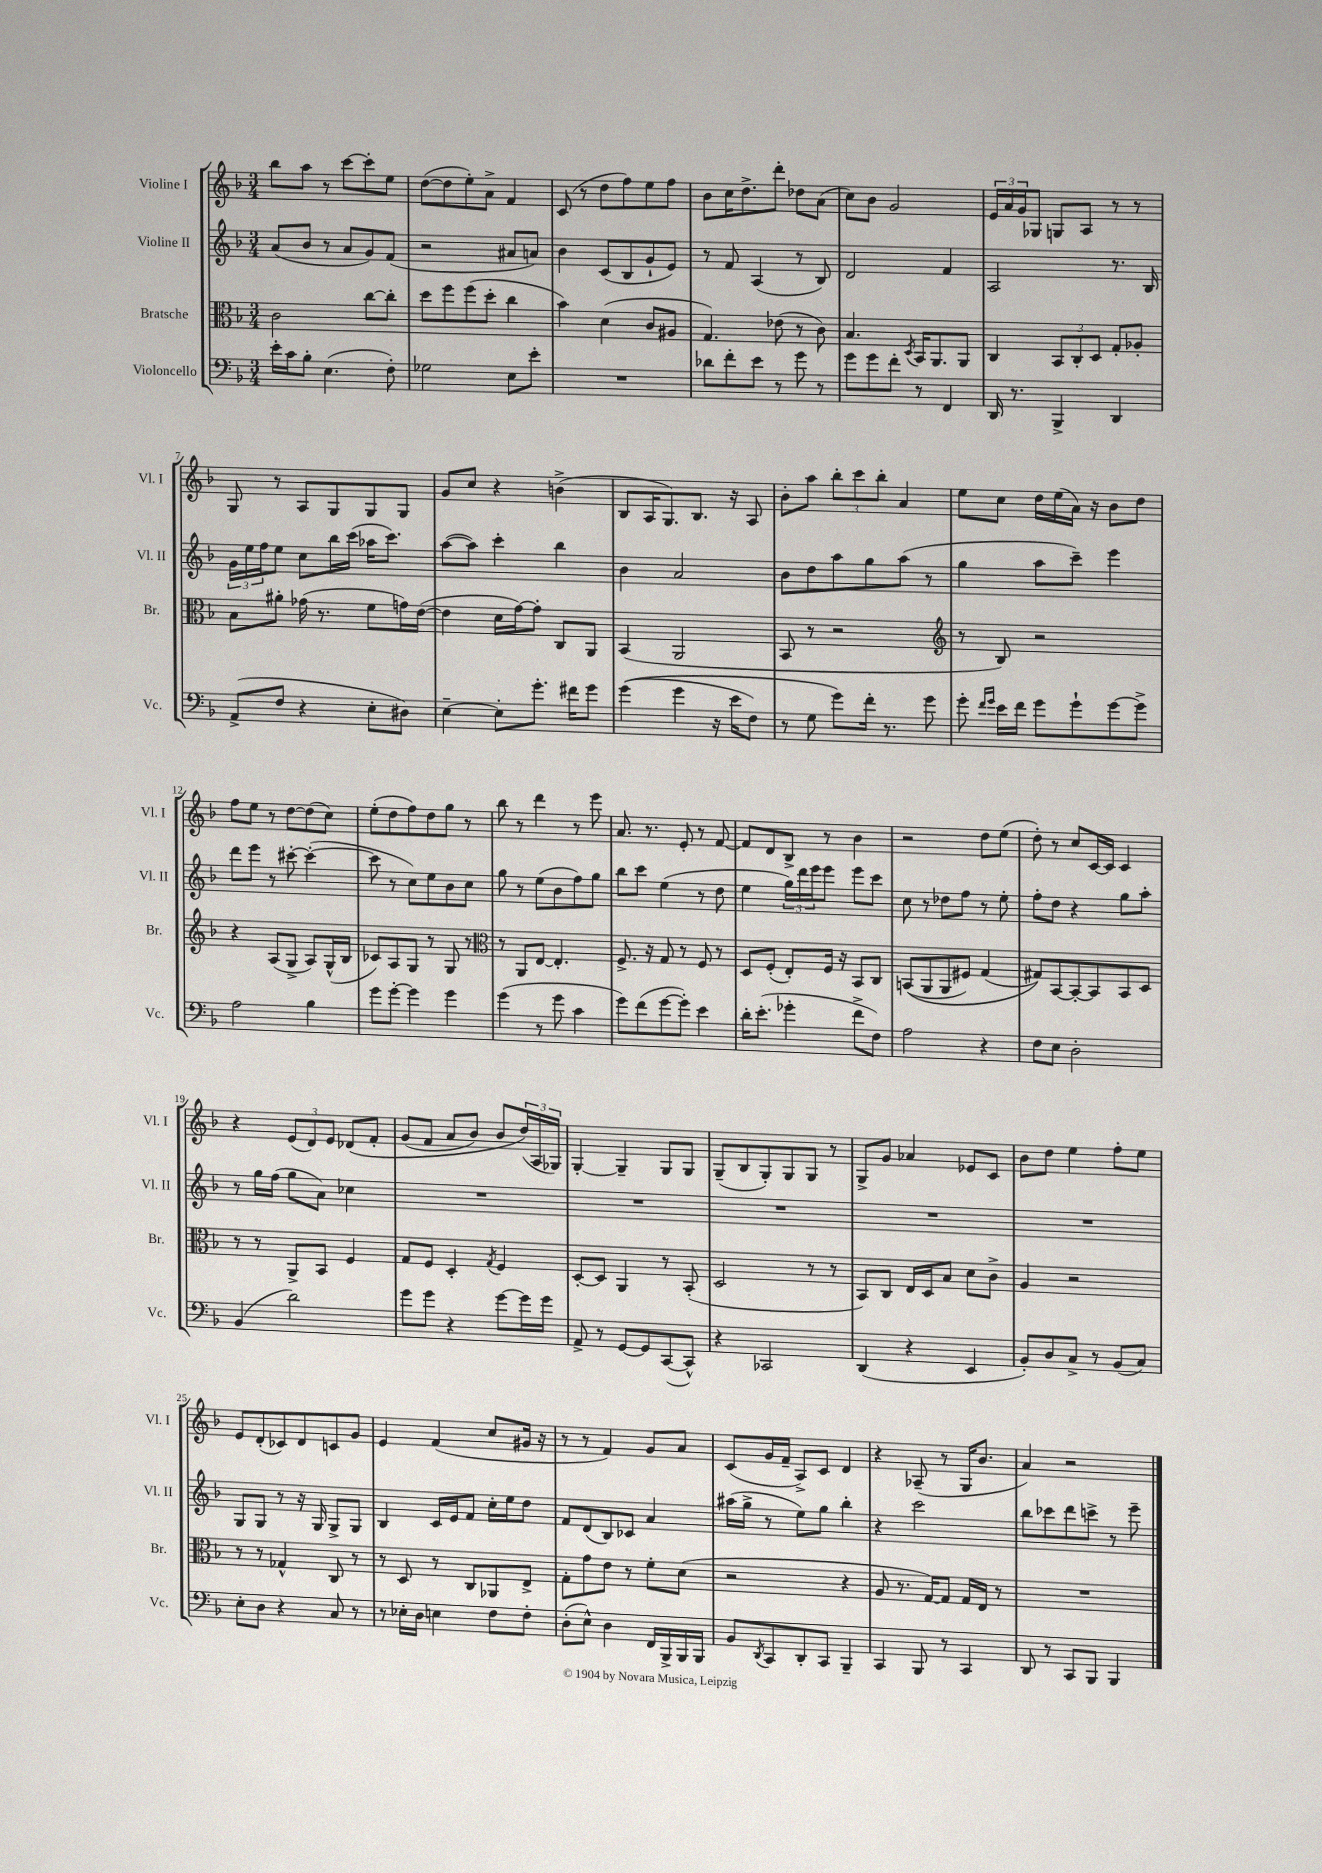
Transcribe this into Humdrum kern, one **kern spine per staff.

**kern	**kern	**kern	**kern
*part4	*part3	*part2	*part1
*staff4	*staff3	*staff2	*staff1
*I"Violoncello	*I"Bratsche	*I"Violine II	*I"Violine I
*I'Vc.	*I'Br.	*I'Vl. II	*I'Vl. I
*clefF4	*clefC3	*clefG2	*clefG2
*k[b-]	*k[b-]	*k[b-]	*k[b-]
*M3/4	*M3/4	*M3/4	*M3/4
=1	=1	=1	=1
16e'\LL	2c\	(8a/L	8bb-\L
16c\J	.	.	.
8B-'\J	.	8b-/J	8aa\J
(4.E\	.	8r	8r
.	.	8a/L	[8ccc\L
.	[8cc\L	8g/)	8ccc'\]
8F'\)	8cc'\J]	(8f/J	8ee\J
=2	=2	=2	=2
2G-X\	8dd\L	2r	([8dd\L
.	8ff\	.	8dd\]
.	(8ff\	.	8ee'\)
.	8dd'\J	.	8a^\J
8E\L	4cc\	8a#X/L	4f/
8e'\J	.	8an/J)	.
=3	=3	=3	=3
2.r	4b-\)	4b-\	(8c/
.	.	.	8r
.	(4d\	(8c/L	8dd\L
.	.	8B-/	8ff\)
.	8c/L	8g`/	8ee\
.	8A#X/J	8e/J)	8ff\J
=4	=4	=4	=4
8d-X\L	4.G/)	8r	8b-\L
8f'\	.	8f/	16cc\K
.	.	.	8.dd^\
8e\J	.	(4A/	.
8r	(8e-X\	.	8ddd'\J
8g\	8r	8r	8dd-X\L
8r	8c\)	8B-/)	(8a\J
=5	=5	=5	=5
8g\L	4.B-/	2d/	8cc\L)
8g\	.	.	8b-\J
8f'\J	.	.	2g/
.	8qD/	.	.
8r	16BB-/KL	.	.
.	8.AA/	.	.
4FF/	.	4f/	.
.	8AA/J	.	.
=6	=6	=6	=6
16DD/	4C/	2A/	24e/LL
.	.	.	24a/
8.r	.	.	.
.	.	.	24g/J
.	.	.	8G-X/J
4BBB-^/	12BB-/L	.	8Gn/L
.	12C'/	.	.
.	.	.	8A/J
.	12D/J	.	.
4DD/	8G'/L	8.r	8r
.	8A-X'/J	.	8r
.	.	16B-/	.
!!LO:LB:g=z
=7	=7	=7	=7
(8AA^/L	8B-\L	24g\LL	8G/
.	.	24ee\	.
.	.	24ff\J	.
8F/J	8a#X'\J	8ee\J	8r
4r	(16g-X\	8cc\L	8A/L
.	8.r	.	.
.	.	16bb-\L	8G/
.	.	(16ccc\JJ	.
8E'\L	8f\L	16aa-X\KL	8G/
.	.	8.ccc\J)	.
8D#X\J)	16gn\L)	.	8G/J
.	([16e\JJ	.	.
=8	=8	=8	=8
[4E~\	4e\]	([8aa\L	8g/L
.	.	8aa\J])	8cc/J
8E'\L]	16d\LL	4ccc'\	4r
.	[16g\J)	.	.
8.g'\J	8g'\J]	.	.
.	8C/L	4bb-\	(4bn^\
16f#X\KL	.	.	.
8g\J	8AA/J	.	.
=9	=9	=9	=9
((4g\	(4BB-/	4b-\	8B-/L
.	.	.	16A/K
.	.	.	8.G/)
4g\	2AA/	2a/	.
.	.	.	8.B-/J
16r	.	.	.
16e\KL	.	.	16r
8F\J)	.	.	8A/
=10	=10	=10	=10
8r	8BB-/	8b-\L	8b-'\L
8G\	8r	8dd\	8aa\J
8g\L)	2r	8aa\	12bb-'\L
.	.	.	12ccc\
16f'\Jk	.	8gg\	.
.	.	.	12bb-'\J
8.r	.	.	.
.	.	(8aa\J	4a/
8g\	.	8r	.
=11	=11	=11	=11
*	*clefG2	*	*
8g'\	8r	4gg\	8ee\L
16qqf/LL	.	.	.
16qqg/JJ	.	.	.
16e\LL	8B-/)	.	8cc\J
16f\JJ	.	.	.
8g\L	2r	8aa\L	16dd\LL
.	.	.	(16ee\
8g`\	.	8ccc~\J)	16a\JJ)
.	.	.	16r
[8g\	.	4eee\	8b-\L
8g^\J]	.	.	8dd\J
!!LO:LB:g=z
=12	=12	=12	=12
2A\	4r	8ddd\L	8ff\L
.	.	8eee\J	8ee\J
.	(8A/L	8r	8r
.	8G^/J	[8ccc#X'\	[8dd\L
4B-\	8A/L)	(4ccc#'\_	(8dd\]
.	(16G^^/L	.	8cc\J)
.	16B-/JJ	.	.
=13	=13	=13	=13
8g\L	8c-X/L)	8ccc#\]	(8ee'\L
[8g'\J	8A/	8r	8dd\
4g\]	8G/J	8cc\L)	8ff\)
.	8r	8ee\	8dd\
4g\	8G/	8b-\	8gg\J
.	8r	8cc\J	8r
=14	=14	=14	=14
*	*clefC3	*	*
(4g\	8r	8gg\	8bb-\
.	8AA/L	8r	8r
8r	[8E/J	(8ee\L	4ddd\
8g\	4.E'/]	8b-\	.
4c\	.	8ff\)	8r
.	.	8gg\J	8eee\
=15	=15	=15	=15
8g\L)	8.F^/	8bb-\L	8.a/
(8f\	.	8ccc\J	.
.	16r	.	8.r
[8g\	8G/	(4ee\	.
8g'\J])	8r	.	8e'/
4e\	8F/	8r	8r
.	8r	8dd\	[8f/
=16	=16	=16	=16
16d'\KL	8D/L	4ee\	8f/L]
(8.e'\J	.	.	.
.	(8F'/J	.	8d/
4g-X'\	8E'/L)	24gg\LL)	8B-^/J
.	.	24ddd\	.
.	.	24eee\J	.
.	16F/Jk	8eee\J	8r
.	16r	.	.
8f^\L	8BB-/L	8eee\L	4b-\
8F\J)	8C/J	8ccc\J	.
=17	=17	=17	=17
2A\	((8BBn/L	8cc\	2r
.	8AA/	8r	.
.	8AA/	8dd-X\L	.
.	8F#X/J)	8ff\J	.
4r	(4G/	8r	8dd\L
.	.	8ee'\	(8ee\J
=18	=18	=18	=18
8F\L	8G#X/L))	8ff'\L	8dd'\)
8E\J	[8BB-/	8dd\J	8r
2D'\	8BB-'/_	4r	8cc/L
.	8BB-/]	.	[16c/L
.	.	.	16c/JJ]
.	8BB-/	8gg\L	4c/
.	8D/J	8aa'\J	.
!!LO:LB:g=z
=19	=19	=19	=19
(4BB-/	8r	8r	4r
.	8r	16gg\LL	.
.	.	(16ff\JJ	.
2d\)	8AA^/L	8gg\L	(12e/L
.	.	.	12d/)
.	8BB-/J	8a\J)	.
.	.	.	12e/J
.	4F/	4cc-X\	(8d-X/L
.	.	.	8f'/J
=20	=20	=20	=20
8g\L	8G/L	2.r	(8g/L
8g\J	8F/J	.	8f/J
4r	4D'/	.	8a/L
.	.	.	8b-/J)
.	8qG/	.	.
[8g\L	4F/	.	8b-/L
16g\L]	.	.	(24dd/L)
.	.	.	24A/
16g\JJ	.	.	.
.	.	.	24G-X/JJ)
=21	=21	=21	=21
8AA^/	[8D'/L	2.r	[4G'/
8r	8D/J]	.	.
[8GG/L	4AA/	.	4G~/]
8GG/]	.	.	.
([8CC/	8r	.	8G/L
8CC^^/J])	(8BB-'/	.	8G/J
=22	=22	=22	=22
4r	2D/	2.r	(8G~/L
.	.	.	8B-/
2CC-X/	.	.	8G'/)
.	.	.	8G/
.	8r	.	8G/J
.	8r	.	8r
=23	=23	=23	=23
(4DD/	8BB-/L)	2.r	8G^/L
.	8C/J	.	8g/J
4r	16E/LL	.	4a-X/
.	16D/J	.	.
.	8B-/J	.	.
4EE/	8d\L	.	8e-X/L
.	8c^\J	.	8c/J
=24	=24	=24	=24
8BB-'/L)	4A/	2.r	8b-\L
8D/	.	.	8dd\J
8C^/J	2r	.	4ee\
8r	.	.	.
(8BB-/L	.	.	8ff'\L
8C/J)	.	.	8ee\J
!!LO:LB:g=z
=25	=25	=25	=25
8E'\L	8r	8G/L	8e/L
8D\J	8r	8G/J	(8d'/
4r	4G-X^^/	8r	8c-X/)
.	.	16r	8d/
.	.	16G/	.
8C/	8C/	8G^/L	8cn/
8r	8r	8G/J	8g/J
=26	=26	=26	=26
8r	8r	4B-/	4e/
16E-X'\LL	8D/	.	.
16D\JJ	.	.	.
4En\	8r	16c/LL	(4f/
.	.	16e/J	.
.	8C/L	8f/J	.
8F\L	8AA-X/	16cc'\LL	8cc/L
.	.	16ee\J	.
8F'\J	8E^/J	8dd\J	16g#X/Jk
.	.	.	16r
=27	=27	=27	=27
(8D'\L	8G'\L	8f/L	8r
8E^^\J)	8g\	(8d/	8r
4D\	8e\J	8B-/)	4f/)
.	8r	8c-X/J	.
16FF/LL	8f'\L	4a/	8g/L
16BBB-^/	.	.	.
16BBB-/	(8d\J	.	8a/J
16BBB-/JJ	.	.	.
=28	=28	=28	=28
8BB-/L	2r	(16aa#X\LL	(8c/L
.	.	16gg^\JJ	.
8qDD/	.	.	.
8CC/	.	8r	16g/L
.	.	.	16f~/JJ
8DD'/	.	8ee\L)	8A^/L)
8CC/J	.	8gg\J	8c/J
4BBB-~/	4r	4bb-'\	4d/
=29	=29	=29	=29
4CC/	8A/	4r	4r
.	8.r	.	.
8BBB-/	.	2ccc\	(8A-X~/
.	[16G/KL)	.	.
8r	8G/J]	.	8r
4CC/	16G/LL	.	16G/KL
.	16E/JJ	.	8.b-/J
.	8r	.	.
=30	=30	=30	=30
8DD/	2.r	8bb-\L	4a/)
8r	.	8ccc-X\	.
8CC/L	.	8ddd\	2r
8BBB-/J	.	8cccn^\J	.
4BBB-/	.	8r	.
.	.	8eee~\	.
==	==	==	==
*-	*-	*-	*-
